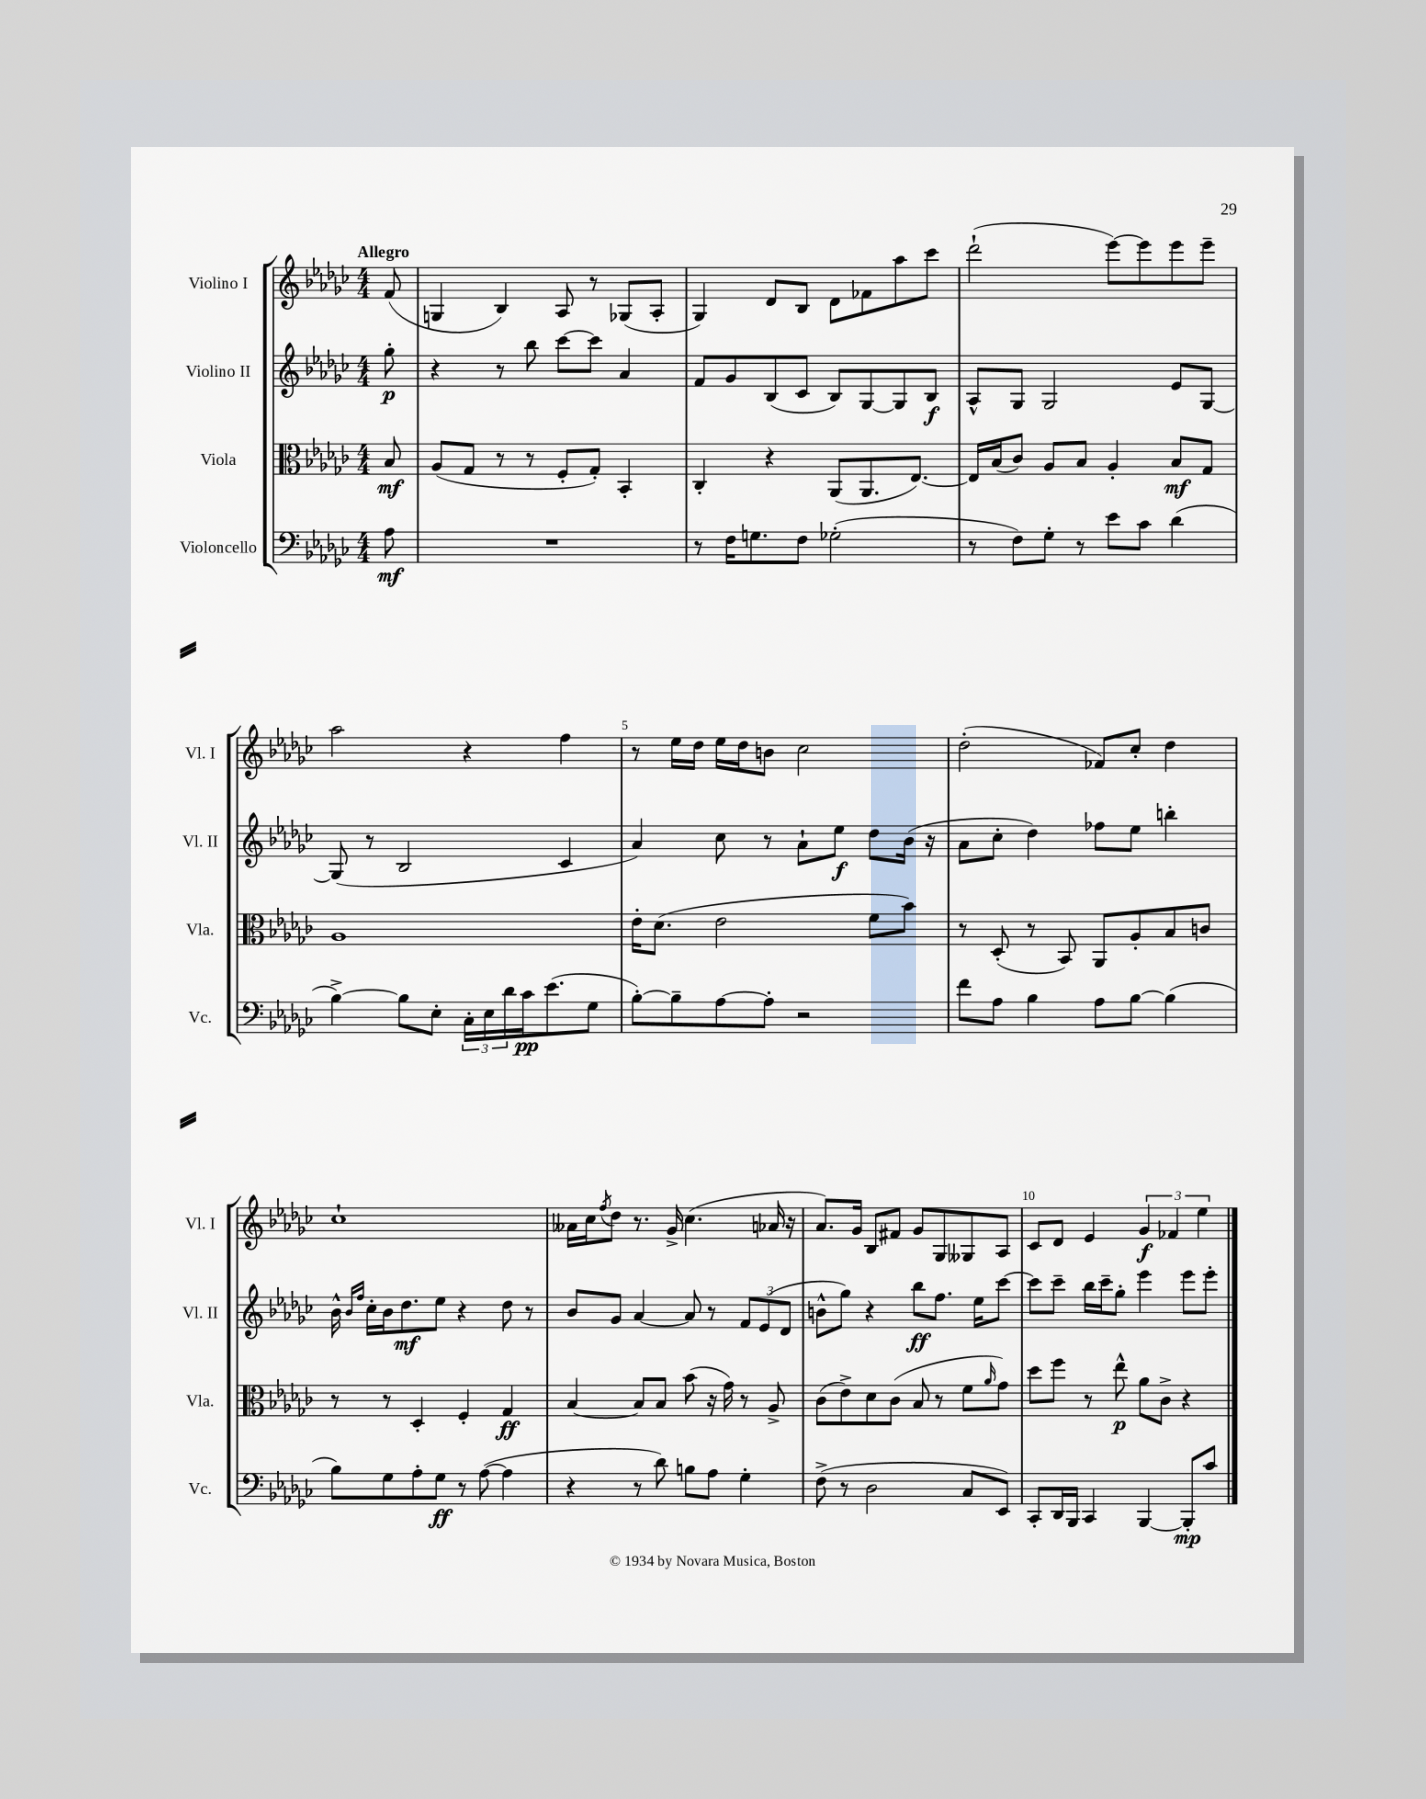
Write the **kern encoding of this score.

**kern	**kern	**kern	**kern
*staff4	*staff3	*staff2	*staff1
*clefF4	*clefC3	*clefG2	*clefG2
*k[b-e-a-d-g-c-]	*k[b-e-a-d-g-c-]	*k[b-e-a-d-g-c-]	*k[b-e-a-d-g-c-]
*M4/4	*M4/4	*M4/4	*M4/4
8A-	8B-	8gg-'	(8f
=	=	=	=
1r	(8A-	4r	4G
.	8G-	.	.
.	8r	8r	4B-)
.	8r	8bb-	.
.	8F'	[8ccc-	8A-
.	8G-')	8ccc-]	8r
.	4BB-'	4a-	(8G-
.	.	.	8A-'
=	=	=	=
8r	4C-'	8f	4G-)
16F	.	8g-	.
8.G	.	.	.
.	4r	(8B-	8d-
8F	.	8c-	8B-
(2G-'	(8AA-	8B-)	8d-
.	8.AA-	[8G-	8f-
.	.	8G-]	8aa-
.	[8.E-)	.	.
.	.	8B-	8ccc-
=	=	=	=
8r	16E-]	8A-^^	(2ddd-`
.	(16B-	.	.
8F)	8c-)	8G-	.
8G-'	8A-	2G-	.
8r	8B-	.	.
8e-	4A-'	.	[8eee-)
8c-	.	.	8eee-]
(4d-	8B-	8e-	8eee-
.	8G-	[8G-	8eee-~
=	=	=	=
[4B-^)	1A-	(8G-]	2aa-
.	.	8r	.
8B-]	.	2B-	.
8E-'	.	.	.
24C-'	.	.	4r
24E-	.	.	.
24d-	.	.	.
16c-	.	.	.
(8.e-	.	.	.
.	.	4c-	4ff
8G-	.	.	.
=	=	=	=
[8B-')	16e-'	4a-)	8r
.	(8.d-	.	.
8B-~]	.	.	16ee-
.	.	.	16dd-
[8A-	2e-	8cc-	16ee-
.	.	.	16dd-
8A-']	.	8r	8b
2r	.	8a-`	2cc-
.	.	8ee-	.
.	8f	8dd-	.
.	8b-)	(16b-	.
.	.	16r	.
=	=	=	=
8f	8r	8a-	(2dd-'
8A-	(8D-'	8cc-'	.
4B-	8r	4dd-)	.
.	8BB-)	.	.
8A-	8AA-	8ff-	8f-)
[8B-	8A-'	8ee-	8cc-'
(4B-]	8B-	4bb'	4dd-
.	8c	.	.
=	=	=	=
8B-)	8r	16b-^^	1cc-`
.	.	16qqb-	.
.	.	16qqff	.
.	.	16cc-'	.
8G-	8r	16b-	.
.	.	8.dd-	.
8A-'	4D-'	.	.
8G-	.	8ee-	.
8r	4F'	4r	.
([8A-	.	.	.
4A-]	4G-	8dd-	.
.	.	8r	.
=	=	=	=
4r	[4B-	8b-	16a--
.	.	.	16cc-
.	.	.	8qff
.	.	8g-	8dd-
8r	8B-]	[4a-	8.r
8d-)	8B-	.	.
.	.	.	16g-^
8B	(8b-	8a-]	(4.cc-
8A-	16r	8r	.
.	16g-)	.	.
4G-'	8r	12f	.
.	.	(12e-	.
.	8A-^	.	16a-
.	.	12d-	.
.	.	.	16r
=	=	=	=
(8F^	(8c-	8b^^	8.a-)
8r	8e-^)	8gg-)	.
.	.	.	16g-
2D-	8d-	4r	8B-
.	(8c-	.	8f#
.	8B-	8bb-	8g-
.	8r	8.ff	8G-
8C-	8f	.	8G--
.	.	16ee-	.
.	16qqa-	.	.
8EE-)	8g-)	[8ccc-	8A-
=	=	=	=
8CC-'	8dd-	8ccc-]	8c-
16DD-	8ff	8ccc-~	8d-
16BBB-	.	.	.
4CC-	8r	16bb-	4e-
.	.	16ccc-~	.
.	8ee-^^	8gg-'	.
[4BBB-	8a-	4eee-	6g-
.	8c-^	.	.
.	.	.	6f-
8BBB-']	4r	8eee-	.
.	.	.	6ee-
8c-	.	8eee-'	.
==	==	==	==
*-	*-	*-	*-
